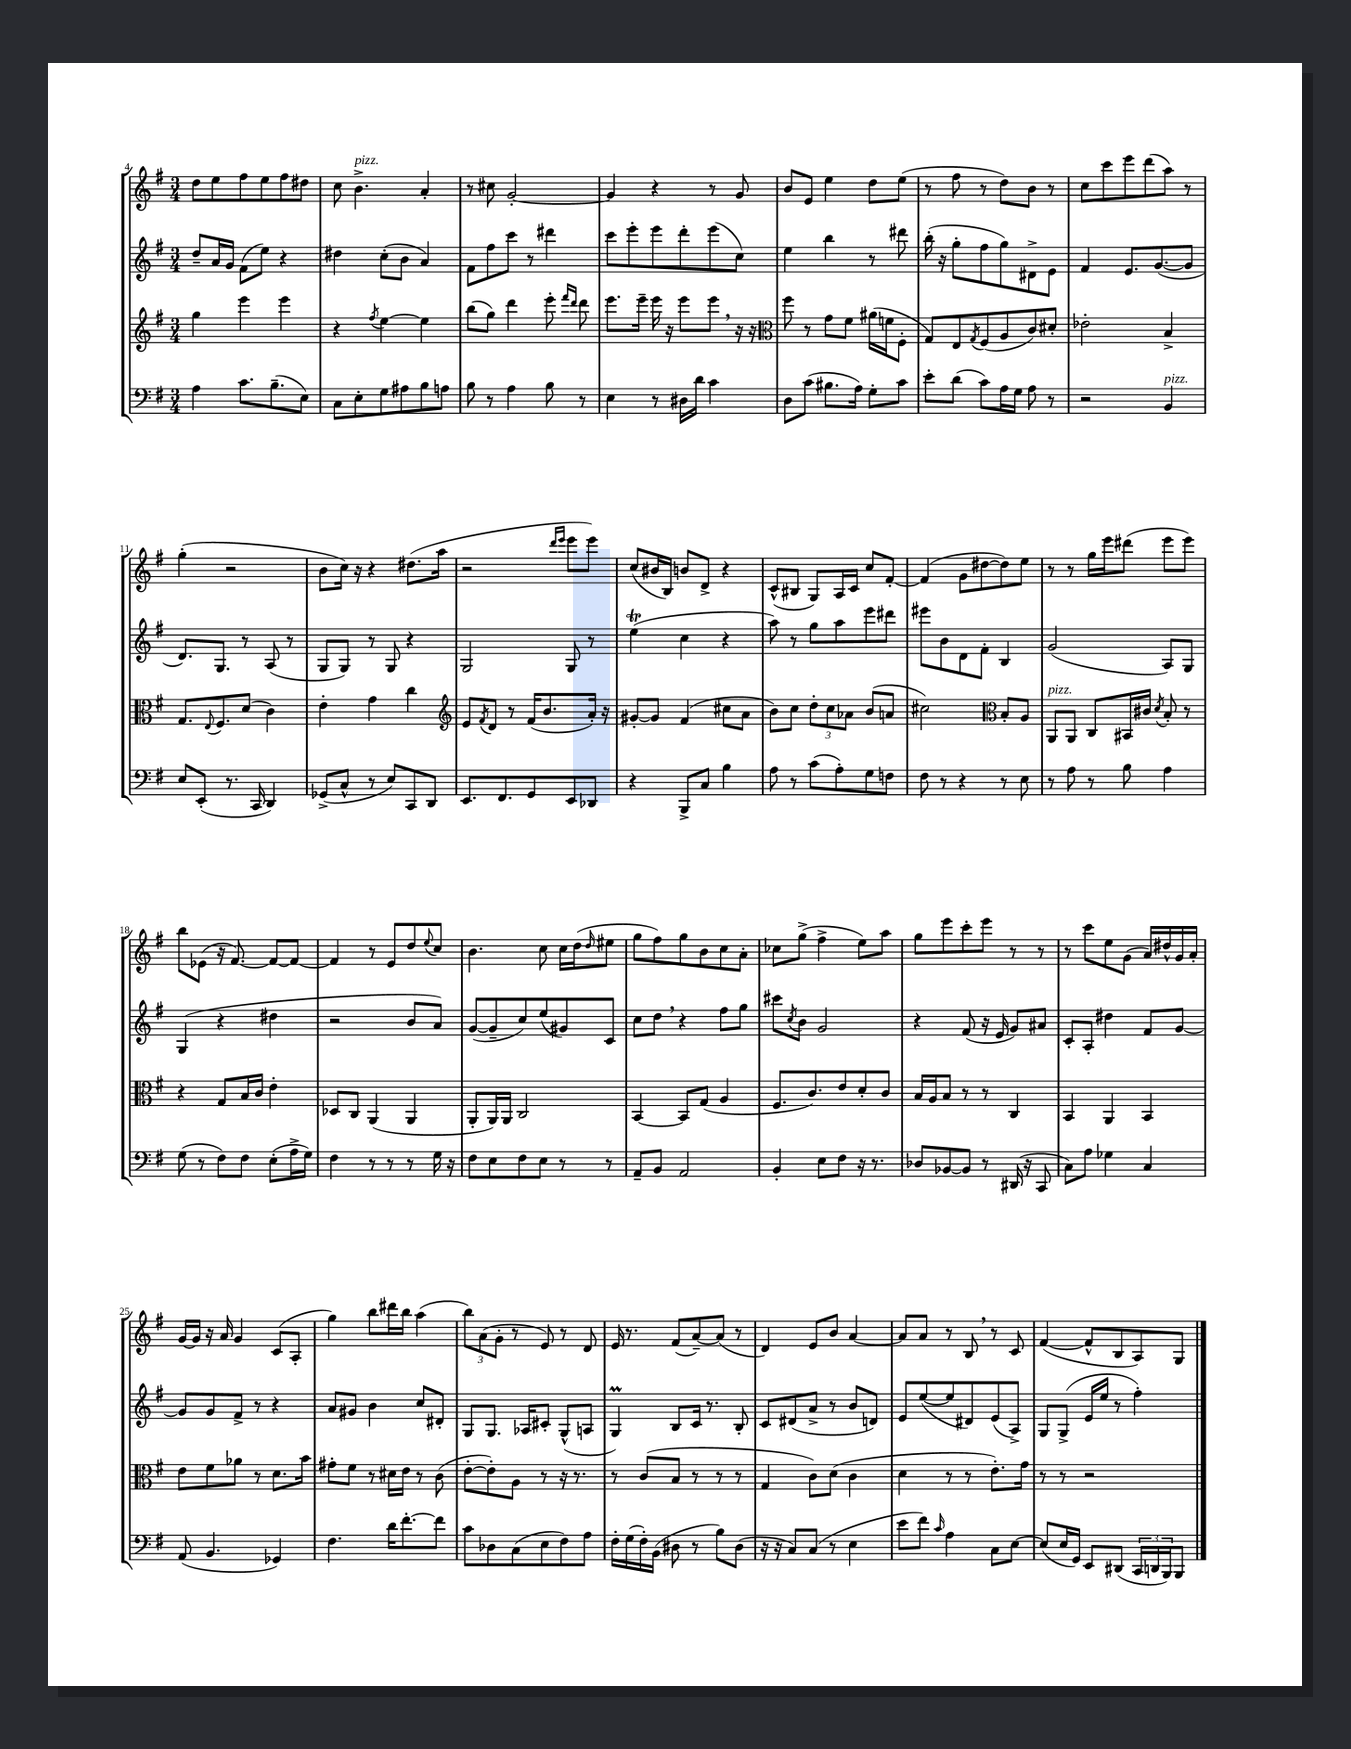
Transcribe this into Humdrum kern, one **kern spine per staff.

**kern	**kern	**kern	**kern
*part4	*part3	*part2	*part1
*staff4	*staff3	*staff2	*staff1
*clefF4	*clefG2	*clefG2	*clefG2
*k[f#]	*k[f#]	*k[f#]	*k[f#]
*M3/4	*M3/4	*M3/4	*M3/4
=4	=4	=4	=4
4A\	4gg\	8dd~/L	8dd\L
.	.	16a/L	8ee\
.	.	16g/JJ	.
8.c\L	4eee\	(8f#\L	8ff#\
.	.	8ee\J)	8ee\
(8.B~\	.	.	.
.	4eee\	4r	8ff#\
8E\J)	.	.	8dd#X\J
=5	=5	=5	=5
8C\L	4r	4dd#X\	8cc\
!	!	!	!LO:TX:a:i:t=pizz.
8E'\	.	.	4.b^\
.	8qff#/	.	.
8G\	[4ee\	(8cc'\L	.
8A#X\	.	8b\J	.
8B\	4ee\]	4a/)	4a'/
8An\J	.	.	.
=6	=6	=6	=6
8B\	(8bb\L	8f#\L	8r
8r	8gg\J)	8ff#\	8cc#X\
4A\	4ddd\	8ccc\J	[2g'/
.	.	8r	.
8B\	8eee'\	4ddd#X\	.
.	16qqfff#/LL	.	.
.	16qqddd/JJ	.	.
8r	8ddd\	.	.
=7	=7	=7	=7
4E\	8.eee\L	8ccc\L	4g/]
.	.	8eee'\	.
.	16eee~\Jk	.	.
8r	16eee\	8eee\	4r
.	16r	.	.
16D#X\LL	8eee\L	8ddd'\	.
16d\JJ	.	.	.
4c\	8eee,\J	(8eee\	8r
.	16r	8cc\J)	8g/
.	16r	.	.
=8	=8	=8	=8
*	*clefC3	*	*
8D\L	8ff#\	4ee\	8b/L
(8c\J	8r	.	8e/J
8.B#X\L	8g\L	4bb\	4ee\
.	8f#\J	.	.
16A\Jk)	.	.	.
8G'\L	(16a#X\LL	8r	8dd\L
.	16fn\J	.	.
8c\J	8F#'\J	8ddd#X\	(8ee\J
=9	=9	=9	=9
8e'\L	8G/L)	(16bb'\	8r
.	.	16r	.
(8d\J	8E/	8gg'\L	8ff#\
.	8qG/	.	.
8c\L)	(8F#/	8ff#\	8r
16A\L	8A/	8gg\)	8dd\L)
16G\JJ	.	.	.
8A\	8c/)	8d#X^\	8b\J
8r	8d#X'/J	8e\J	8r
=10	=10	=10	=10
2r	2e-X'\	4f#/	8cc\L
.	.	.	8ccc\
.	.	8.e/L	8eee\
.	.	.	(8ddd\
.	.	([8.g/	.
!LO:TX:a:i:t=pizz.	!	!	!
4BB/	4B^/	.	8aa\J)
.	.	8g/J]	8r
!!LO:LB:g=z
=11	=11	=11	=11
8E/L	8.G/L	8.d/L)	(4gg'\
(8EE'/J	.	.	.
.	8qqE/	.	.
.	8.F#/	8.G/J	.
8.r	.	.	2r
.	(8d/J	8r	.
16CC/	.	.	.
4DD/)	4c\)	(8A/	.
.	.	8r	.
=12	=12	=12	=12
(8GG-X^/L	4e'\	8G/L	8b\L
8C^^/J	.	8G/J)	16cc\Jk)
.	.	.	16r
8r	4g\	8r	4r
8E/L)	.	8G/	.
8CC/	4cc\	4r	(8.dd#X\L
8DD/J	.	.	.
.	.	.	16aa\Jk
=13	=13	=13	=13
*	*clefG2	*	*
8.EE/L	8e/L	2G/	2r
.	8qf#/	.	.
.	8d/J	.	.
8.FF#/	.	.	.
.	8r	.	.
8GG/	(16f#/KL	.	.
.	8.b/	.	.
.	.	.	16qqddd/LL
.	.	.	16qqeee/JJ
8EE/	.	8G/	8eee\L
8DD-X/J	16a'/Jk)	8r	8eee\J)
.	16r	.	.
=14	=14	=14	=14
4r	[8g#X'/L	(4eeT\	(8cc/L
.	8g#/J]	.	16b#X/L
.	.	.	16B/JJ)
8BBB^/L	(4f#/	4cc\	8bn/L
8C/J	.	.	8d^/J
4B\	8cc#X\L	4r	4r
.	8a\J	.	.
=15	=15	=15	=15
8A\	8b\L)	8aa\)	(8c^^/L
8r	8cc\J	8r	8B#X/J
(8c\L	12dd'\L	8gg\L	8G/L)
.	12cc\	.	.
8A'\)	.	8aa\	16A/L
.	12a-X\J	.	.
.	.	.	16c/JJ
8G\	(8b/L	8eee\	8cc/L
8Fn\J	8an/J	8ddd#X\J	[8f#'/J
=16	=16	=16	=16
8F#\	2cc#X\)	8eee#X\L	(4f#/]
8r	.	8b\	.
4r	.	8d\	8g\L
.	.	8f#'\J	[8dd#X\
*	*clefC3	*	*
8r	8B'/L	4B/	8dd#\])
8E\	8A/J	.	8ee\J
=17	=17	=17	=17
!	!LO:TX:a:i:t=pizz.	!	!
8r	8AA/L	(2g/	8r
8A\	8AA/J	.	8r
8r	8C/L	.	16gg\LL
.	.	.	16eee\J
8B\	16BB#X/L	.	(8ddd#X\J
.	16c#X/JJ	.	.
.	8qd/	.	.
4A\	8B'/	8A/L)	8eee\L
.	8r	8G/J	8eee\J)
!!LO:LB:g=z
=18	=18	=18	=18
(8G\	4r	(4G/	8bb\L
8r	.	.	(8e-X\J
8F#\L)	8G/L	4r	16r
.	.	.	[8.f#/)
8F#\J	16B/L	.	.
.	16c/JJ	.	.
(8E'\L	4e'\	4dd#X\	8f#/L_
16A^\L	.	.	8f#/J_
16G\JJ)	.	.	.
=19	=19	=19	=19
4F#\	8D-X/L	2r	4f#/]
.	8C/J	.	.
8r	(4AA/	.	8r
8r	.	.	8e/L
8r	4AA/	8b/L	8dd/
.	.	.	8qqee/
16G\	.	8a/J)	8cc/J
16r	.	.	.
=20	=20	=20	=20
8F#\L	8AA'/L	([8g/L	4.b\
8E\	16AA/L)	8g~/]	.
.	16AA/JJ	.	.
8F#\	2C/	8cc/)	.
8E\J	.	(8ee/	8cc\
8r	.	8g#X/)	16cc\LL
.	.	.	(16dd\J
.	.	.	16qqdd/
8r	.	8c/J	8ee#X\J
=21	=21	=21	=21
8AA~/L	[4BB/	8cc\L	8gg\L
8BB/J	.	8dd,\J	8ff#\)
2AA/	8BB/L]	4r	8gg\
.	(8G/J	.	8b\
.	4A/	8ff#\L	8cc\
.	.	8gg\J	8a'\J
=22	=22	=22	=22
4BB'/	8.F#/L	8ccc#X\L	8cc-X\L
.	.	8qcc/	.
.	.	8b\J	(8gg^\J
.	8.c/)	.	.
8E\L	.	2g/	4ff#^\
8F#\J	8e/	.	.
16r	8d'/	.	8ee\L)
8.r	.	.	.
.	8c/J	.	8aa\J
=23	=23	=23	=23
8D-X/L	16B/LL	4r	8gg\L
.	16A/J	.	.
[8BB-X/	8B/J	.	8eee\
8BB-/J]	8r	(8f#/	8ccc'\
8r	8r	16r	8eee\J
.	.	16e/	.
(16DD#X/	4C/	8g/L)	8r
16r	.	.	.
8CC/	.	8a#X/J	8r
=24	=24	=24	=24
8C\L)	4BB/	8c'/L	8r
8A\J	.	8A'/J	8ccc\L
4G-X\	4AA/	4dd#X\	8ee\
.	.	.	(8g\J
4C/	4BB/	8f#/L	16a/LL)
.	.	.	16dd#X^^/
.	.	[8g/J	16g/
.	.	.	16a'/JJ
!!LO:LB:g=z
=25	=25	=25	=25
(8AA/	8e\L	8g/L]	[16g/LL
.	.	.	16g/JJ]
4.BB/	8f#\	8g/	16r
.	.	.	16a/
.	8a-X\J	8f#^/J	4g/
.	8r	8r	.
4GG-X/)	8.d\L	4r	(8c/L
.	.	.	8A'/J
.	16b\Jk	.	.
=26	=26	=26	=26
4.F#\	8g#X'\L	8a/L	4gg\)
.	8f#\J	8g#X/J	.
.	8r	4b\	8bb\L
16d\KL	16d#X\LL	.	16ddd#X\L
[8.f#'\	16e\JJ	.	16bb\JJ
.	8r	8cc/L	(4aa\
8f#\J]	(8c\	8d#X'/J	.
=27	=27	=27	=27
8c\L	[8e'\L	8G/L	12bb\L)
.	.	.	(12a\
8D-X\	8e'\])	8.G/J	.
.	.	.	12g'\J
(8C\	8A\J	.	8r
.	.	16A-X/KL	.
8E\	8r	8c#X'/J	8e/)
8F#\)	16r	(8G^^/L	8r
.	8.r	.	.
8A\J	.	8An/J	8d/
=28	=28	=28	=28
16F#'\LL	8r	4GM/)	16e/
(16G\	.	.	8.r
16F#'\)	(8c/L	.	.
(16BB\JJ	.	.	.
8D#X\	8B/J	8B/L	(8f#/L
8r	8r	16c/Jk	[8a~/)
.	.	8.r	.
8B\L)	8r	.	(8a/J]
(8D#\J	8r	8B'/	8r
=29	=29	=29	=29
16r	4G/	8c/L	4d/)
16r	.	.	.
8C/L)	.	(8d#X/	.
(8C/J	8c\L)	8a^/J	8e/L
8r	(8d\J	8r	8b/J
4E\	4c\	8b/L	[4a/
.	.	8dn/J)	.
=30	=30	=30	=30
8e\L	4d\	8e/L	8a/L]
8f#\J)	.	([8ee/	8a/J
16qqc/	.	.	.
4A\	8r	8ee/]	8r
.	8r	8d#X/)	8B,/
8C\L	8.e'\L)	(8e/	8r
[8E\J	.	8A^/J)	8c/
.	16g\Jk	.	.
=31	=31	=31	=31
(8E/L]	8r	8G/L	([4f#/
16E/L	8r	(8G^/J	.
16GG/JJ)	.	.	.
8EE/L	2r	16e/LL	8f#^^/L]
.	.	16ee/JJ	.
(8DD#X/J	.	8r	8B/
24CC/LL	.	4ff#'\)	8A/)
24DDn/	.	.	.
24BBB/J)	.	.	.
8BBB/J	.	.	8G/J
==	==	==	==
*-	*-	*-	*-
